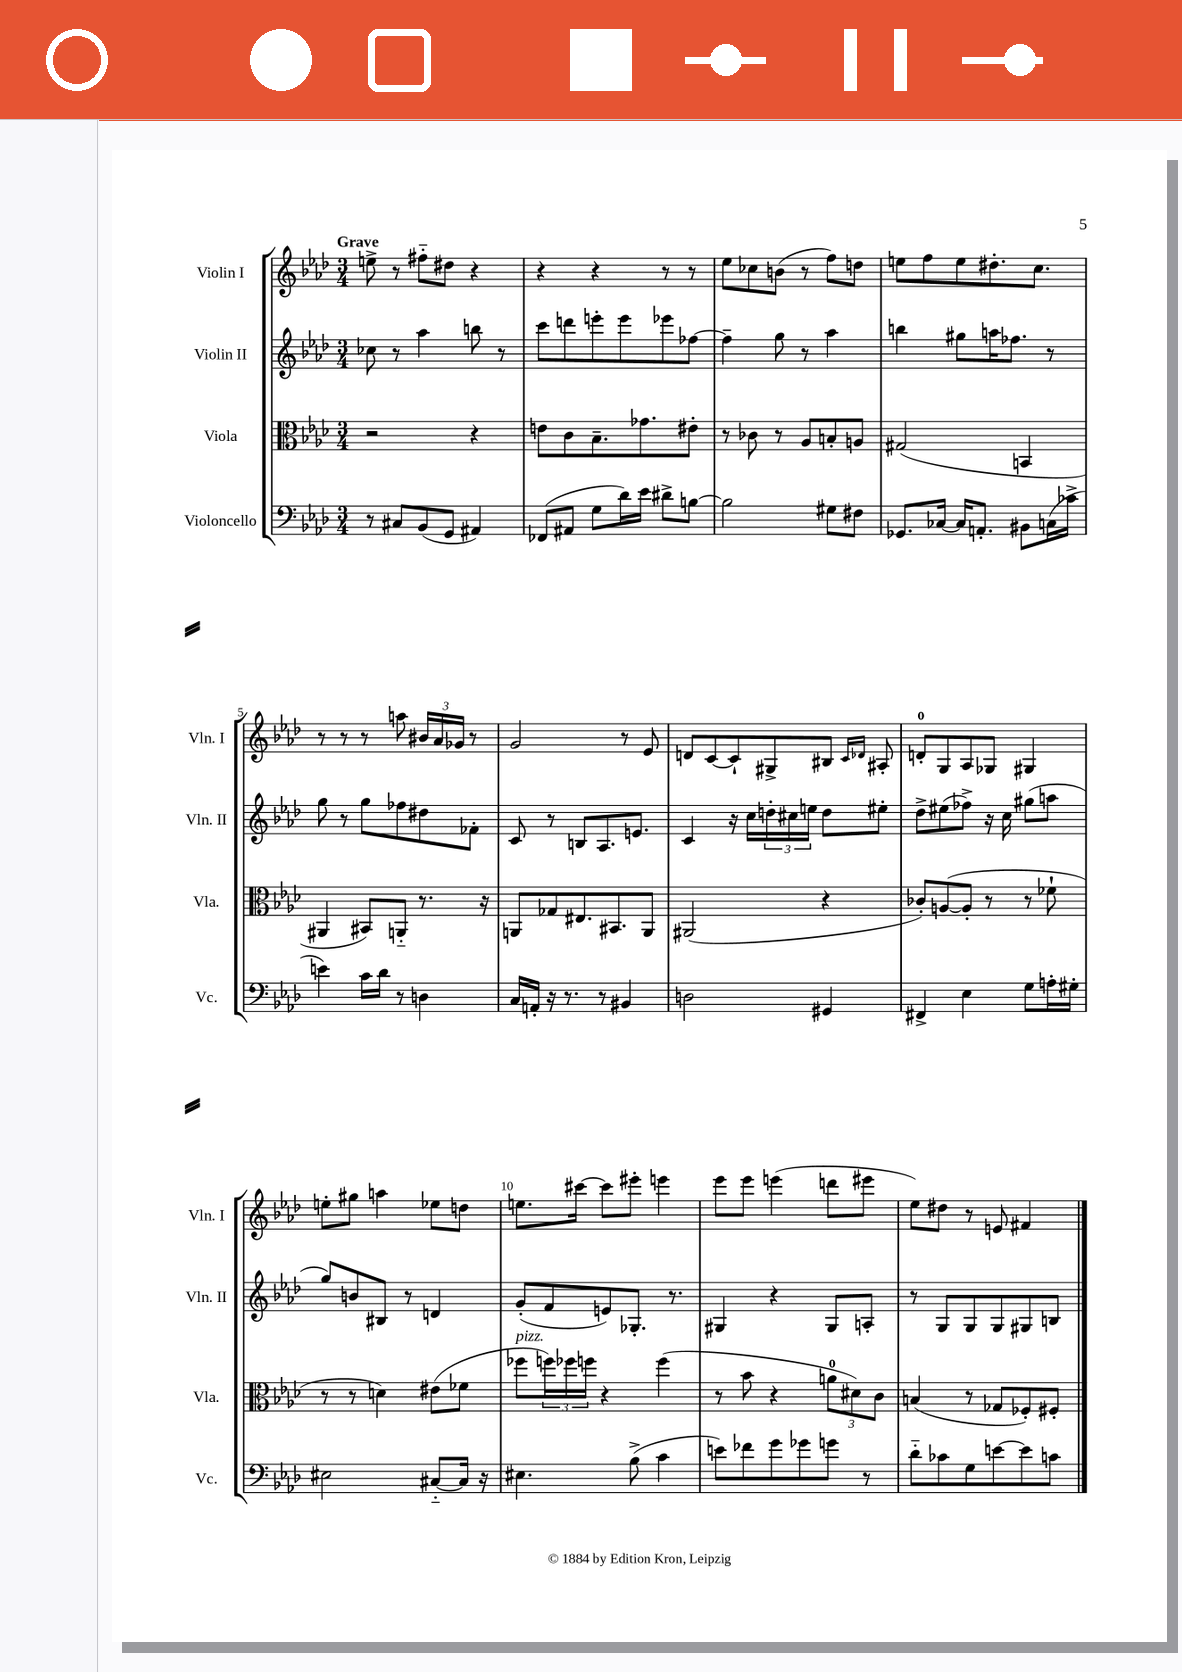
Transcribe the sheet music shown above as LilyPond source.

<<
\new StaffGroup <<
\new Staff = "s0" \with { instrumentName = "Violin I" shortInstrumentName = "Vln. I" } {
    \clef treble \key aes \major \numericTimeSignature \time 3/4 \tempo "Grave"
    e''8-> r8 fis''8-_ dis''8 r4 |
    r4 r4 r8 r8 |
    ees''8 ces''8 b'8( r8 f''8) d''8 |
    e''8 f''8 e''8 dis''8.-. c''8. |
    r8 r8 r8 a''8 \tuplet 3/2 { bis'16 aes'16 ges'16 } r8 |
    g'2 r8 ees'8 |
    d'8 c'8~ c'8-! gis8-> bis8 \grace { c'16 des'16 } ais8-. |
    d'8-0-. g8 aes8 ges8 gis4 |
    e''8-. gis''8 a''4 ees''8 d''8 |
    e''8. cis'''16~ cis'''8 eis'''8-. e'''4 |
    ees'''8 ees'''8 e'''4( d'''8 eis'''8 |
    ees''8) dis''8 r8 e'8 fis'4 \bar "|." |
}
\new Staff = "s1" \with { instrumentName = "Violin II" shortInstrumentName = "Vln. II" } {
    \clef treble \key aes \major \numericTimeSignature \time 3/4
    ces''8 r8 aes''4 b''8 r8 |
    c'''8 d'''8 e'''8-. e'''8 ees'''8 fes''8~ |
    fes''4-- g''8 r8 aes''4 |
    b''4 gis''8 a''16 fes''8. r8 |
    g''8 r8 g''8 fes''8 dis''8 fes'8-. |
    c'8 r8 b8 aes8. e'8. |
    c'4 r16 c''16 \tuplet 3/2 { d''16-. cis''16 e''16 } d''8 eis''8-. |
    des''8-> eis''8( fes''8->) r16 c''16 gis''8( a''8 |
    g''8) b'8 bis8 r8 d'4 |
    g'8-.( f'8 e'8) ges8.-. r8. |
    gis4 r4 gis8 a8-. |
    r8 g8 g8 g8 gis8 b8 \bar "|." |
}
\new Staff = "s2" \with { instrumentName = "Viola" shortInstrumentName = "Vla." } {
    \clef alto \key aes \major \numericTimeSignature \time 3/4
    r2 r4 |
    e'8 c'8 bes8.-- ges'8. eis'8-. |
    r8 ces'8 r8 aes8 b8-. a8 |
    gis2( b,4 |
    ais,4 bis,8) a,8-_ r8. r16 |
    a,8 ges8 eis8. bis,8. a,8 |
    ais,2( r4 |
    ces'8-.) a8~( a8-. r8 r8 fes'8-! |
    r8 r8 d'4) eis'8( fes'8 |
    fes''8^\markup { \italic "pizz." } \tuplet 3/2 { f''16) fes''16 f''16 } r4 f''4( |
    r8 bes'8 r4 \tuplet 3/2 { a'8-0 dis'8) c'8 } |
    b4( r8 ges8 fes8-.) fis8-. \bar "|." |
}
\new Staff = "s3" \with { instrumentName = "Violoncello" shortInstrumentName = "Vc." } {
    \clef bass \key aes \major \numericTimeSignature \time 3/4
    r8 cis8 bes,8( g,8 ais,4) |
    fes,8( ais,8 g8 des'16) ees'16 dis'8-> b8~ |
    b2 gis8 fis8 |
    ges,8. ces16~ ces16 a,8.-. bis,8 c16( ces'16-> |
    e'4) c'16 des'16 r8 d4 |
    c16 a,16-. r16 r8. r8 bis,4 |
    d2 gis,4 |
    fis,4-> ees4 g8 a16-. gis16-. |
    eis2 cis8~-_ cis16 r16 |
    eis4. bes8->( c'4 |
    e'8) fes'8 g'8 ges'8 g'8 r8 |
    des'8-_ ces'8 g8 e'8~ e'8 c'8 \bar "|." |
}
>>
>>
\layout { \context { \Score \override BarNumber.break-visibility = ##(#f #t #t) barNumberVisibility = #(every-nth-bar-number-visible 5) } }
